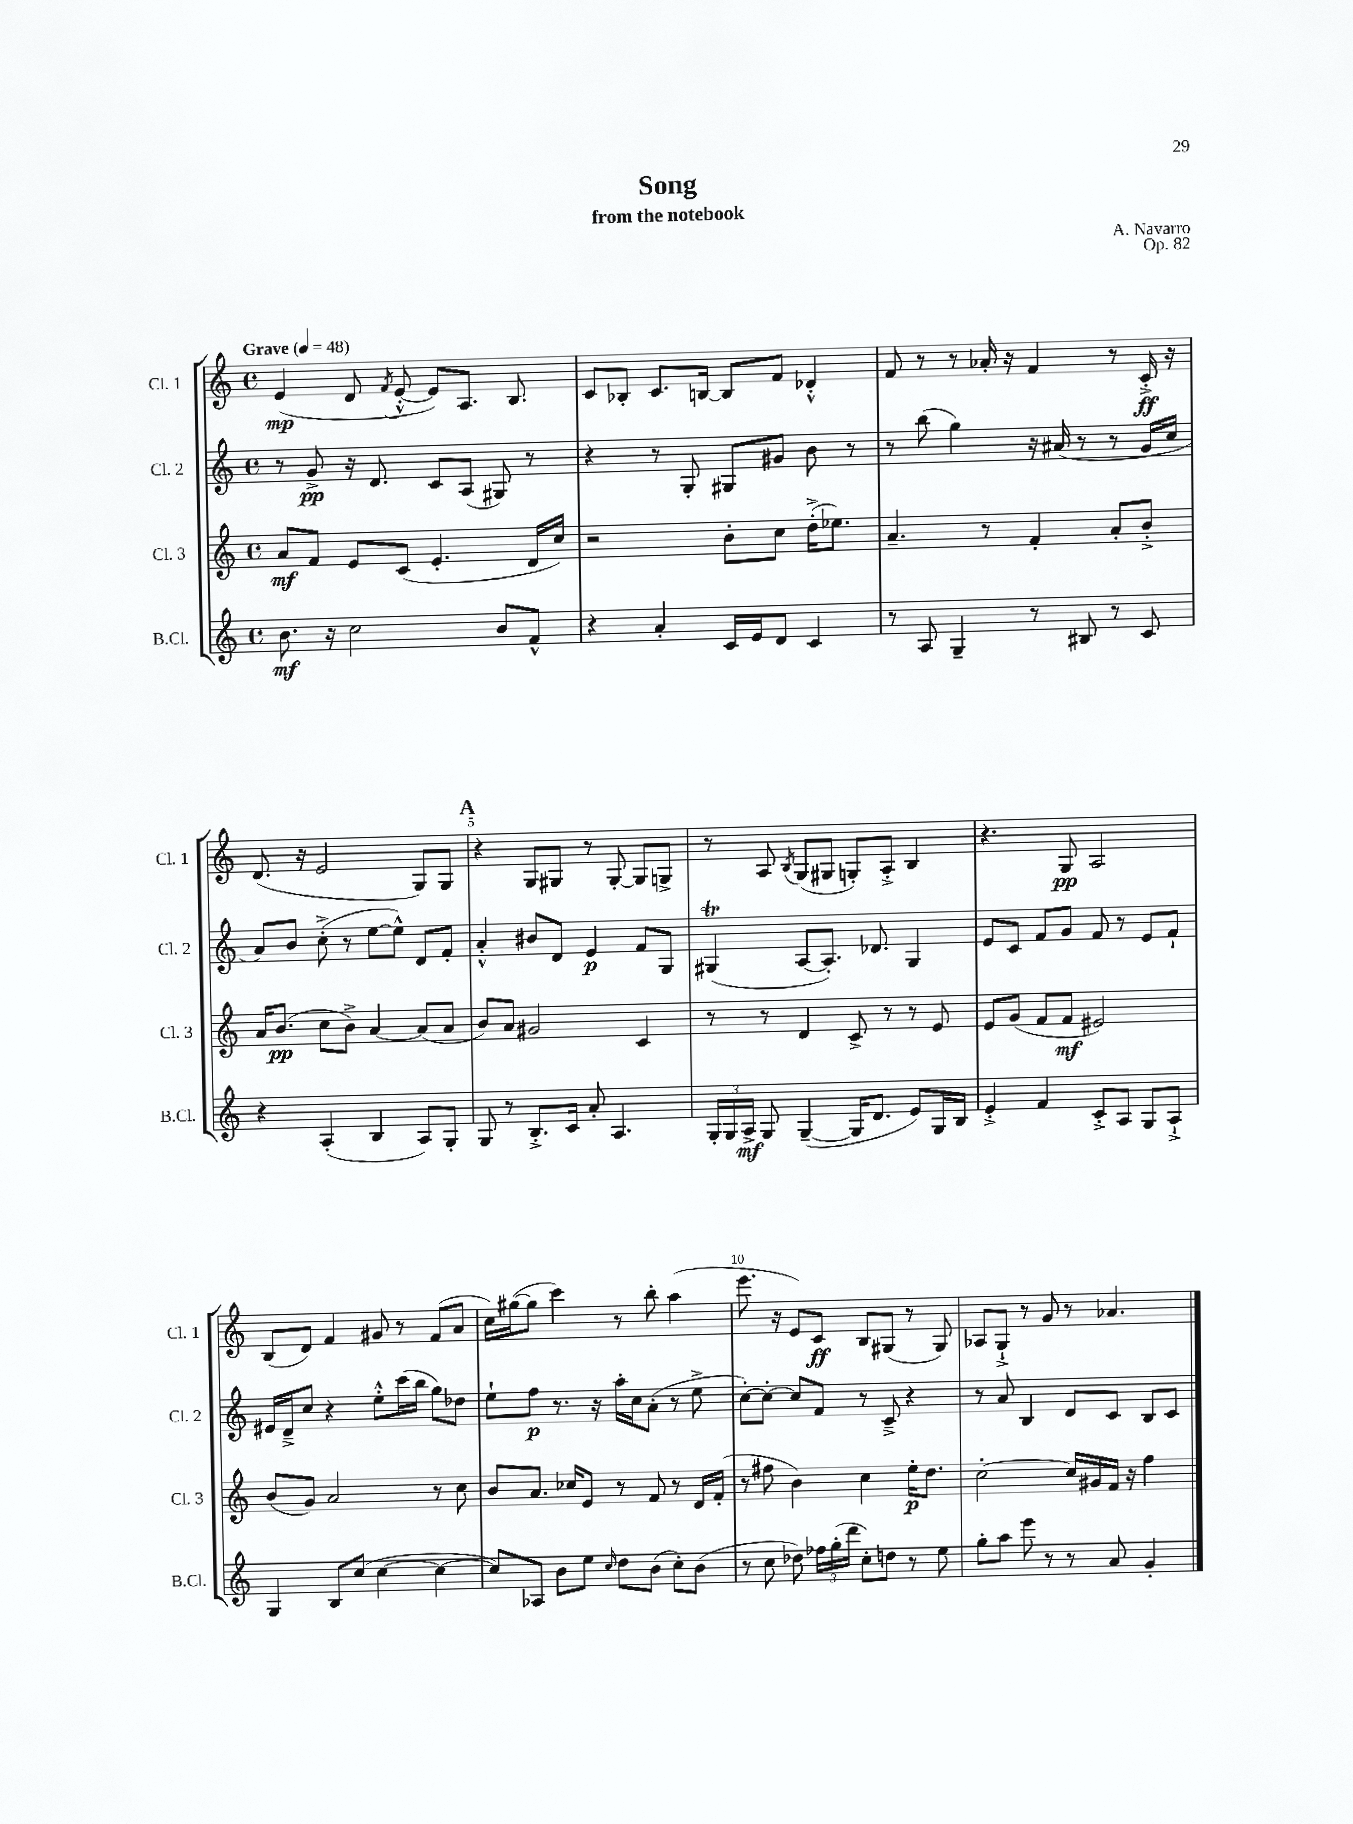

**kern	**kern	**kern	**kern
*staff4	*staff3	*staff2	*staff1
*clefG2	*clefG2	*clefG2	*clefG2
*k[]	*k[]	*k[]	*k[]
*M4/4	*M4/4	*M4/4	*M4/4
*met(c)	*met(c)	*met(c)	*met(c)
*MM48	*MM48	*MM48	*MM48
8.b\	8a/L	8r	(4e/
.	8f/J	8g^/	.
16r	.	.	.
2cc\	8e/L	16r	8d/
.	.	8.d/	.
.	.	.	8qf/
.	(8c/J	.	[8e'^^/
.	4.e'/	8c/L	8e/]L)
.	.	(8A/J	8.A/J
8b/L	.	8G#/)	.
.	.	.	8.B/
8f^^/J	16d/LL	8r	.
.	16cc/JJ)	.	.
=	=	=	=
4r	2r	4r	8c/L
.	.	.	8B-'/J
4a'/	.	8r	8.c/L
.	.	8G'/	.
.	.	.	[16B/Jk
16c/LL	8b'\L	8G#/L	8B/]L
16e/J	.	.	.
8d/J	8cc\J	8g#/J	8f/J
4c/	(16dd'^\LK	8b\	4d-'^^/
.	8.ee-\J)	.	.
.	.	8r	.
=	=	=	=
8r	4.a~/	8r	8f/
8A/	.	(8bb\	8r
4G~/	.	4gg\)	8r
.	8r	.	16a-'/
.	.	.	16r
8r	4f'/	16r	4f/
.	.	(16a#/	.
8B#/	.	8r	.
8r	8a'/L	8r	8r
8c/	8b'^/J	16g/LL	16c'^/
.	.	16cc/JJ	16r
=	=	=	=
4r	16a/LK	8a/L)	(8.d/
.	(8.b/J	.	.
.	.	8b/J	.
.	.	.	16r
(4A'/	8cc\L	(8cc'^\	2e/
.	8b^\J)	8r	.
4B/	[4a/	[8ee\L	.
.	.	8ee^^\]J)	.
8A/L)	(8a/]L	8d/L	8G/L)
8G'/J	8a/J	8f'/J	8G/J
=	=	=	=
8G/	8b/L)	4a'^^/	4r
8r	8a/J	.	.
8.B'^/L	2g#/	8b#/L	8G/L
.	.	8d/J	8G#/J
16c/Jk	.	.	.
8a'/	.	4e/	8r
4.A/	.	.	[8G#'/
.	4c/	8f/L	8G#/]L
.	.	8G/J	8G^/J
=	=	=	=
24G'/LL	8r	(4G#/	8r
24G/	.	.	.
24A^/JJ	.	.	.
8G/	8r	.	8A/
.	.	.	8qB/
([4G~/	4d/	[8A/L	(8G/L
.	.	8.A'/]J)	8G#/J
16G/]LK	8c^/	.	8G'/L)
8.d/J	.	8.d-/	.
.	8r	.	8A'^/J
8e/L)	8r	4G#/	4B/
16G/L	8e/	.	.
16B/JJ	.	.	.
=	=	=	=
4e'^/	8e/L	8e/L	4.r
.	(8g/J	8c/J	.
4f/	8f/L	8f/L	.
.	8f/J	8g/J	8G/
8c'^/L	2e#/)	8f/	2A/
8A/J	.	8r	.
8G/L	.	8e/L	.
8A`^/J	.	8f`/J	.
=	=	=	=
4G/	(8b/L	16e#/LL	(8B/L
.	.	16d~^/J	.
.	8g/J)	8cc/J	8d/J)
8B/L	2a/	4r	4f/
(8cc/J	.	.	.
[4cc\	.	8ee'^^\L	8g#/
.	.	(16ccc\L	8r
.	.	16bb\JJ	.
4cc\_	8r	8gg\L)	(8f/L
.	8cc\	8dd-\J	8a/J
=	=	=	=
8cc/]L)	8b/L	8ee`\L	16cc\LL)
.	.	.	([16gg#\J
8A-/J	8.a/J	8ff\J	8gg#\]J
8b\L	.	8.r	4ccc\)
.	16cc-/LK	.	.
8ee\J	8e/J	.	.
.	.	16r	.
16qqcc/	.	.	.
8dd\L	8r	16aa'\LL	8r
.	.	16cc\J	.
(8b\J	8f/	(8a'\J	8bb'\
8cc'\L)	8r	8r	(4aa\
(8b\J	16d/LL	8ee^\	.
.	(16f'/JJ	.	.
=	=	=	=
8r	8r	[8cc'\L)	8.eee\
8cc\	8ff#\	8cc'\_J	.
.	.	.	16r
8dd-\)	4b\)	8cc/]L	8e/L)
24ff-\LL	.	8f/J	8c/J
(24gg'\	.	.	.
24ddd\JJ	.	.	.
8cc'\L)	4cc\	8r	8B/L
8dd\J	.	8c~^/	(8G#/J
8r	16ee'\LK	4r	8r
.	8.dd\J	.	.
8ee\	.	.	8G#/)
=	=	=	=
8gg'\L	[2cc'\	8r	8A-/L
8aa\J	.	8a/	8G`^/J
8eee\	.	4B/	8r
8r	.	.	8g/
8r	16cc/]LL	8d/L	8r
.	16g#/	.	.
8a/	16f/JJ	8c/J	4.a-/
.	16r	.	.
4g'/	4ff\	8B/L	.
.	.	8c/J	.
==	==	==	==
*-	*-	*-	*-
